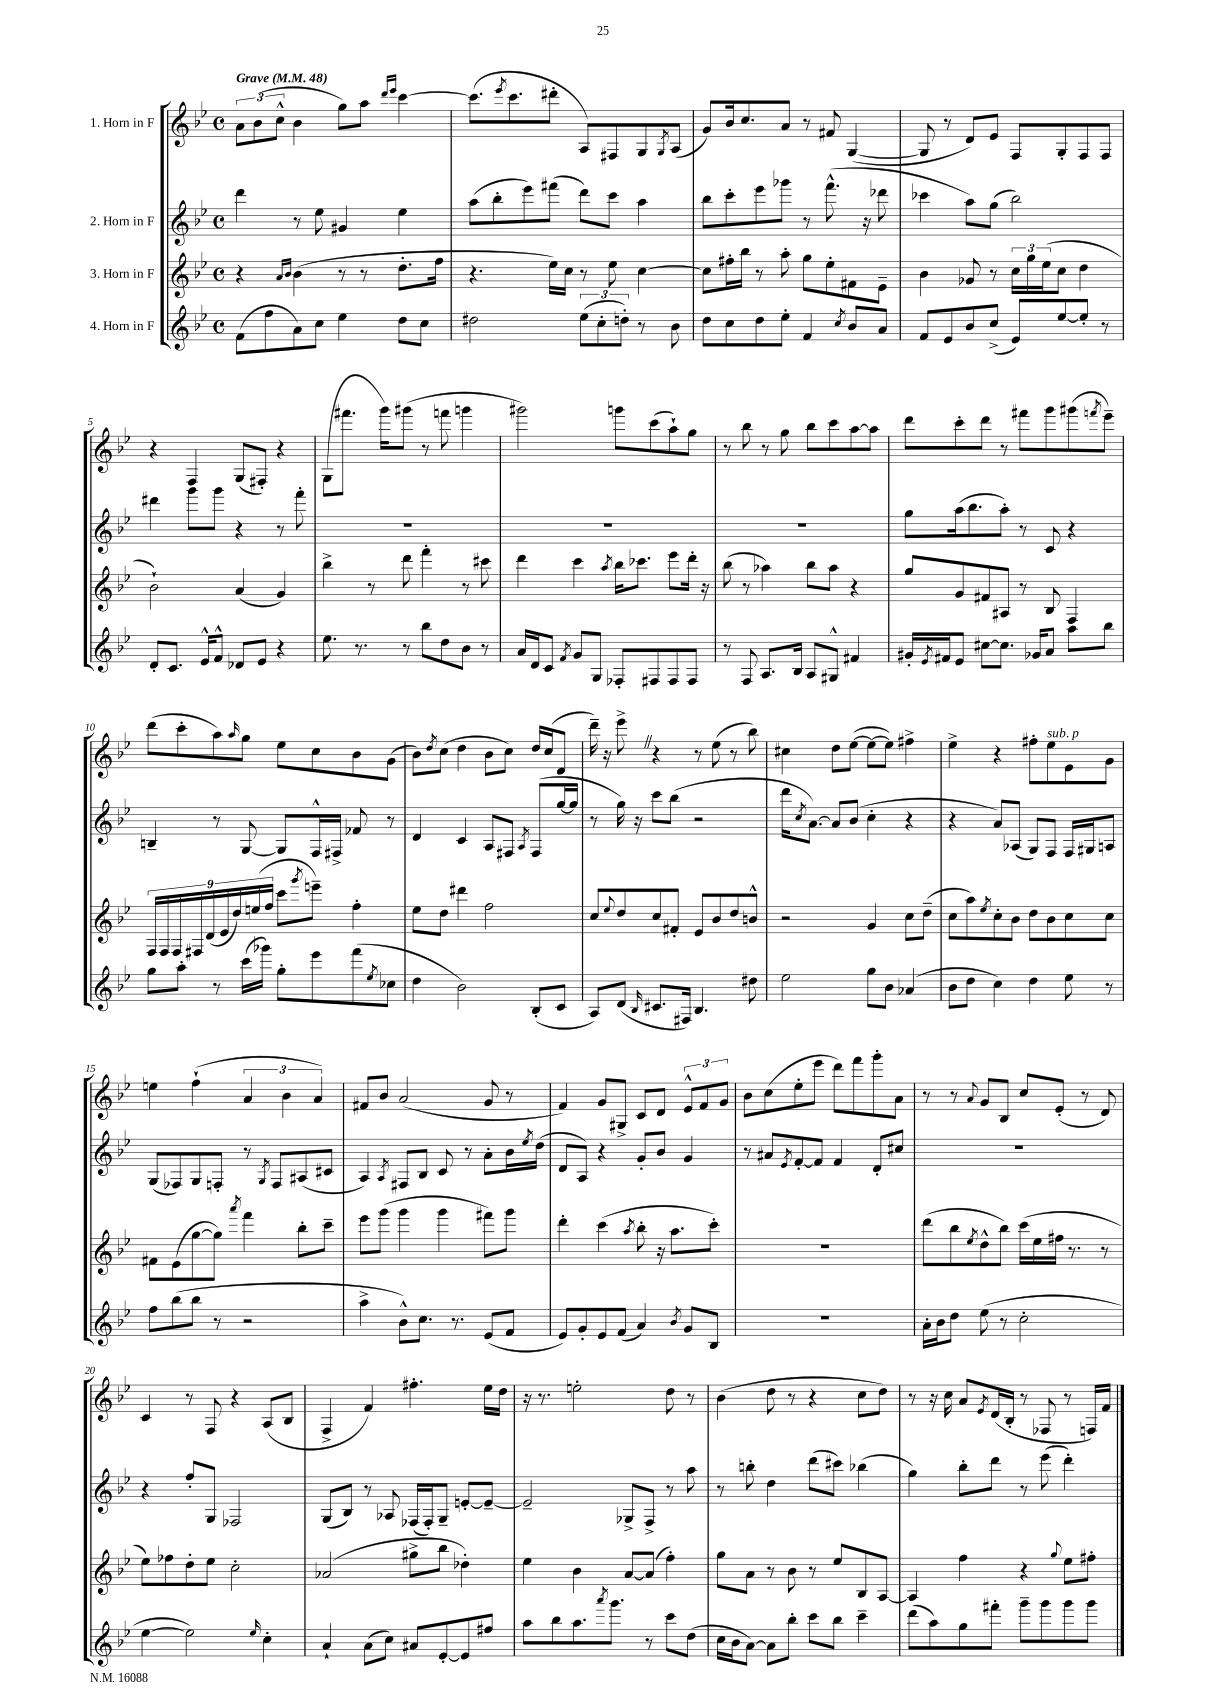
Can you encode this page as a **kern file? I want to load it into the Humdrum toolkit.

**kern	**kern	**kern	**kern
*part4	*part3	*part2	*part1
*staff4	*staff3	*staff2	*staff1
*I"4. Horn in F	*I"3. Horn in F	*I"2. Horn in F	*I"1. Horn in F
*clefG2	*clefG2	*clefG2	*clefG2
*k[b-e-]	*k[b-e-]	*k[b-e-]	*k[b-e-]
*M4/4	*M4/4	*M4/4	*M4/4
*met(c)	*met(c)	*met(c)	*met(c)
*MM48	*MM48	*MM48	*MM48
=1	=1	=1	=1
!	!	!	!LO:TX:a:B:t=Grave
(8f\L	4r	4ddd\	12a\L
.	.	.	(12b-\
8ff\	.	.	.
.	.	.	12cc^^\J
.	16qqa/LL	.	.
.	16qqb-/JJ	.	.
8a\)	(4b-\	8r	4b-\
8cc\J	.	8ee-\	.
4ee-\	8r	4g#X/	8gg\L)
.	8r	.	8aa\J
.	.	.	16qqddd/LL
.	.	.	16qqeee-/JJ
8dd\L	8.dd'\L	4ee-\	[4ccc\
8cc\J	.	.	.
.	16ff\Jk	.	.
=2	=2	=2	=2
2dd#X\	4.r	(8aa\L	(8.ccc\L]
.	.	8bb-'\	.
.	.	.	8qeee-/
.	.	.	8.ccc\
.	.	8eee-\)	.
.	16ee-\LL)	(8fff#X\J	8ddd#X'\J
.	16cc\JJ	.	.
(12ee-\L	8r	8ddd\L)	8A/L)
12cc'\	.	.	.
.	8ee-\	8ccc\J	8F#X/
12ddn'\J)	.	.	.
8r	[4cc\	4aa\	8G/
.	.	.	8qG/
8b-\	.	.	(8A/J
=3	=3	=3	=3
8dd\L	8cc\L]	8bb-\L	8g/L)
8cc\	16ff#X'\L	8ccc'\	16b-/k
.	16bb-\JJ	.	8.cc/
8dd\	8r	8eee-\	.
8ee-'\J	8aa'\	8ggg-X\J	8a/J
4f/	8gg\L	8r	8r
.	8ee-'\	(8.fff^^\	8f#X/
8qcc/	.	.	.
8b-/L	8f#X\	.	([4G/
.	.	16r	.
8a/J	8e-~\J	8ddd-X\	.
=4	=4	=4	=4
8f/L	4b-\	4ccc-X\	8G/]
8e-/	.	.	8r
8b-/	8g-X/	8aa\L)	8d/L)
(8cc^/J	8r	(8gg\J	8e-/J
8e-/L)	24cc\LL	2bb-\)	8F/L
.	24gg\	.	.
.	(24ee-\J	.	.
[8ee-/	8cc\J	.	8G'/
8ee-'/J]	4dd\	.	8F/
8r	.	.	8F/J
!!LO:LB:g=z
=5	=5	=5	=5
8d'/L	2b-`\)	4ddd#X\	4r
8.c/J	.	.	.
.	.	8ggg\L	4F/
16e-^^/KL	.	.	.
8f^^/J	.	8ggg\J	.
8d-X/L	(4a/	4r	(8G/L
8e-/J	.	.	8F#X'/J)
4r	4g/)	8r	4r
.	.	8fff'\	.
=6	=6	=6	=6
8.ee-\	4bb-^\	1r	(8G\L
.	.	.	8.fff#X\J
8.r	.	.	.
.	8r	.	.
.	.	.	16ggg\KL)
8r	8ddd\	.	(8ggg#X\J
8bb-\L	4fff'\	.	8r
8dd\	.	.	8fffn\
8b-\J	8r	.	4gggn\
8r	8ccc#X\	.	.
=7	=7	=7	=7
16a/LL	4ddd\	1r	2ggg#X\)
16d/J	.	.	.
8c/J	.	.	.
8qf/	.	.	.
8g/L	4ccc\	.	.
8G/J	.	.	.
.	8qaa/	.	.
8F-X'/L	16bb-\KL	.	8gggn\L
.	8.ccc-X\J	.	.
8F#X/	.	.	(8ccc\
8F#/	8eee-\L	.	8aa`\)
8F#/J	16ddd'\Jk	.	8gg\J
.	16r	.	.
=8	=8	=8	=8
8r	(8bb-\	1r	8r
8F/	8r	.	8bb-\
8.A/L	4aa-X\)	.	8r
.	.	.	8gg\
16B-/Jk	.	.	.
8A/L	8bb-\L	.	8bb-\L
8G#X^^/J	8aa-\J	.	8ccc\
4f#X/	4r	.	[8aa\
.	.	.	8aa\J]
=9	=9	=9	=9
16g#X'/LL	8gg/L	8gg\L	8ddd\L
8qe-/	.	.	.
16f#X/J	.	.	.
8e-/J	8g/	(16aa\k	8ccc'\
.	.	8.bb-\	.
[8cc#X\L	8f#X/	.	8ddd\J
8.cc#\J]	8A#X/J	8aa'\J)	8r
.	8r	8r	8fff#X\L
16g-X/KL	.	.	.
8a/J	8B-/	8c/	8ggg\
8aa\L	4F/	4r	(8ggg#X\
.	.	.	8qfffn/
8bb-\J	.	.	8eee-~\J)
!!LO:LB:g=z
=10	=10	=10	=10
8gg\L	18F/LL	4Bn~/	(8ddd\L
.	18F/	.	.
.	18F/	.	.
8aa'\J	.	.	8ccc'\
.	18F#X/	.	.
.	(18d/	.	.
8r	.	8r	8aa\)
.	18e-/	.	.
.	18dd/)	.	.
.	.	.	16qqaa/
(16ccc\LL	.	[8G/	8gg\J
.	(18een/	.	.
16ggg-X\JJ)	.	.	.
.	18ff/JJ	.	.
8gg'\L	8ccc\L	8G/L]	8ee-\L
.	8qggg/	.	.
8eee-\	8eeen~\J)	16F^^/L	8cc\
.	.	16F#X^/JJ	.
(8fff\	4ff'\	8f-X/	8b-\
8qee-/	.	.	.
8cc-X\J	.	8r	(8g\J
=11	=11	=11	=11
4dd\	8ee-\L	4d/	8b-\L)
.	.	.	8qdd/
.	8dd\J	.	(8cc\J
2b-\)	4ddd#X\	4c/	4dd\
.	2ff\	8A/L	8b-\L
.	.	8F#X/J	8cc\J)
.	.	8qA/	.
(8B-'/L	.	(8F#/L	16dd/LL
.	.	.	(16cc/J
8c/J	.	[16gg/L	8d/J
.	.	16gg/JJ]	.
=12	=12	=12	=12
8A/L)	8cc/L	8r	16ddd~\)
.	.	.	16r
.	8qqee-/	.	.
(8d/J	8dd/	16gg\)	8eee-^Z\
.	.	16r	.
16qqB-/	.	.	.
8.c#X/L	8cc/	8ccc\L	4r
.	8f#X'/J	(8bb-\J	.
16F#X/Jk)	.	.	.
4.B-/	8e-/L	2r	8r
.	8b-/	.	(8ee-\
.	8dd/	.	8r
8dd#X\	8bn^^/J	.	8bb-\)
=13	=13	=13	=13
2ee-\	2r	16ddd\KL	4cc#X\
.	.	8qcc/	.
.	.	[8.a\J)	.
.	.	8a/L]	8dd\L
.	.	(8b-/J	([8ee-\J
8gg\L	4g/	4cc'\	8ee-\L_
8b-\J	.	.	8ee-\J])
(4a-X/	8cc\L	4r	4ff#X^\
.	(8dd~\J	.	.
=14	=14	=14	=14
8b-\L	8cc\L	4r	4ee-^\
8dd\J	8aa\)	.	.
.	8qee-/	.	.
4cc\)	8cc'\	8a/L)	4r
.	8b-\J	(8A-X/J	.
4dd\	8dd\L	8G/L)	8ff#X'\L
!	!	!	!LO:TX:a:i:t=sub. p
.	8b-\	8F/J	8ee-\
8ee-\	8cc\	16F/LL	8e-\
.	.	16G#X/J	.
8r	8cc\J	8An/J	8g\J
!!LO:LB:g=z
=15	=15	=15	=15
8ff\L	8f#X\L	(8G/L	4een\
(8bb-\	(8e-\	8F-X/)	.
8bb-\J	[8gg\	8G/	(4ff`\
8r	8gg\J])	8Fn'/J	.
.	8qaaa/	.	.
2r	4fff\	8r	6a/
.	.	8qG/	.
.	.	8F/L	.
.	.	.	6b-\
.	8bb-'\L	(8A#X/	.
.	.	.	6a/)
.	8ccc~\J	8c#X/J	.
=16	=16	=16	=16
4aa^\	8eee-\L	4A/)	8f#X/L
.	(8ggg\J	.	8b-/J
.	.	8qA/	.
8b-^^\L)	4ggg\	8F#X/L	(2a/
8.cc\J	.	8B-/J	.
.	4ggg\	8c/	.
8.r	.	.	.
.	.	8r	.
(8e-/L	8fff#X\L)	8a'\L	8g/
8f/J	8ggg\J	16b-\L	8r
.	.	8qee-/	.
.	.	(16dd\JJ	.
=17	=17	=17	=17
8e-/L)	4ddd'\	8d/L	4f/)
8g'/	.	8A/J)	.
8e-/	(4ccc\	4r	8g/L
(8f/J	.	.	8G#X^/J
.	8qaa/	.	.
4a/)	8bb-'\	8g'/L	8c/L
.	16r	8b-/J	8d/J
.	8.aa\L	.	.
8qb-/	.	.	.
8g/L	.	4g/	12e-^^/L
.	.	.	12f/
8B-/J	8ccc'\J)	.	.
.	.	.	12g/J
=18	=18	=18	=18
1r	1r	8r	8b-\L
.	.	8a#X/L	(8cc\
.	.	8qe-/	.
.	.	[8f'/	8ee-'\
.	.	8f/J]	8eee-\J
.	.	4f/	8ddd\L)
.	.	.	8fff\
.	.	8d'/L	8ggg'\
.	.	8cc#X/J	8a\J
=19	=19	=19	=19
16a'\LL	(8ddd\L	1r	8r
16b-\J	.	.	.
8dd\J	8bb-\	.	8r
.	8qee-/	.	8qqa/
(8ee-\	8dd^^\	.	8g/L
8r	8bb-\J)	.	8B-/J
2cc'\	(16ccc\LL	.	8cc/L
.	16ee-\	.	.
.	16ff#X\JJ	.	(8e-'/J
.	8.r	.	.
.	.	.	8r
.	8r	.	8d/)
!!LO:LB:g=z
=20	=20	=20	=20
[4ee-\	8ee-\L)	4r	4c/
.	8ff-X\	.	.
2ee-\])	8dd'\	8ff'/L	8r
.	8ee-\J	8G/J	8F/
.	2cc'\	2F-X/	4r
16qqee-/	.	.	.
4cc'\	.	.	(8A/L
.	.	.	8B-/J
=21	=21	=21	=21
4a`/	(2a-X/	(8G/L	4F^/
.	.	8B-/J)	.
(8a\L	.	8r	4f/)
8cc\J)	.	8A-X/	.
8a#X/L	8gg#X^\L	(16F-X/LL	4.ff#X'\
.	.	16F-'/J)	.
[8e-'/	8bb-\J	8G~/J	.
8e-/]	4dd-X'\)	[8en'/L	.
8ff#X/J	.	8e~/J_	16ee-\LL
.	.	.	16dd\JJ
=22	=22	=22	=22
8aa\L	4ee-\	2e~/]	16r
.	.	.	8.r
8bb-\	.	.	.
8.aa\	4b-\	.	2een'\
8qaaa/	.	.	.
8.ggg\J	.	.	.
.	[8a/L	8G-X^/L	.
8r	(8a/J]	8F^/J	.
8ccc\L	4ff'\)	8r	8dd\
(8dd\J	.	8aa\	8r
=23	=23	=23	=23
16cc\LL	8gg\L	8r	(4b-\
16b-\J	.	.	.
[8a\J)	8a\J	8bbn'\	.
8a\L]	8r	4dd\	8dd\
8bb-'\J	8b-\	.	8r
8ccc\L	8r	(8ddd\L	4r
8bb-\J	8ee-/L	8ccc#X\J)	.
4ccc~\	8B-/	(4bb-X\	8cc\L
.	[8A/J	.	8dd\J)
=24	=24	=24	=24
(8ddd\L	4A/]	4gg\)	8r
8aa\)	.	.	16r
.	.	.	16cc\
8gg\	4ff\	8bb-'\L	8a/L
.	.	.	8qe-/
8fff#X'\J	.	8ddd\J	(16d/L
.	.	.	16B-'/JJ
8ggg~\L	4r	8r	8r
8ggg\	.	(8eee-\	8F-X/
.	8qqgg/	.	.
8ggg\	8ee-\L	4ddd'\)	8r
8ggg\J	8ff#X'\J	.	16Fn/LL)
.	.	.	16f/JJ
==	==	==	==
*-	*-	*-	*-
